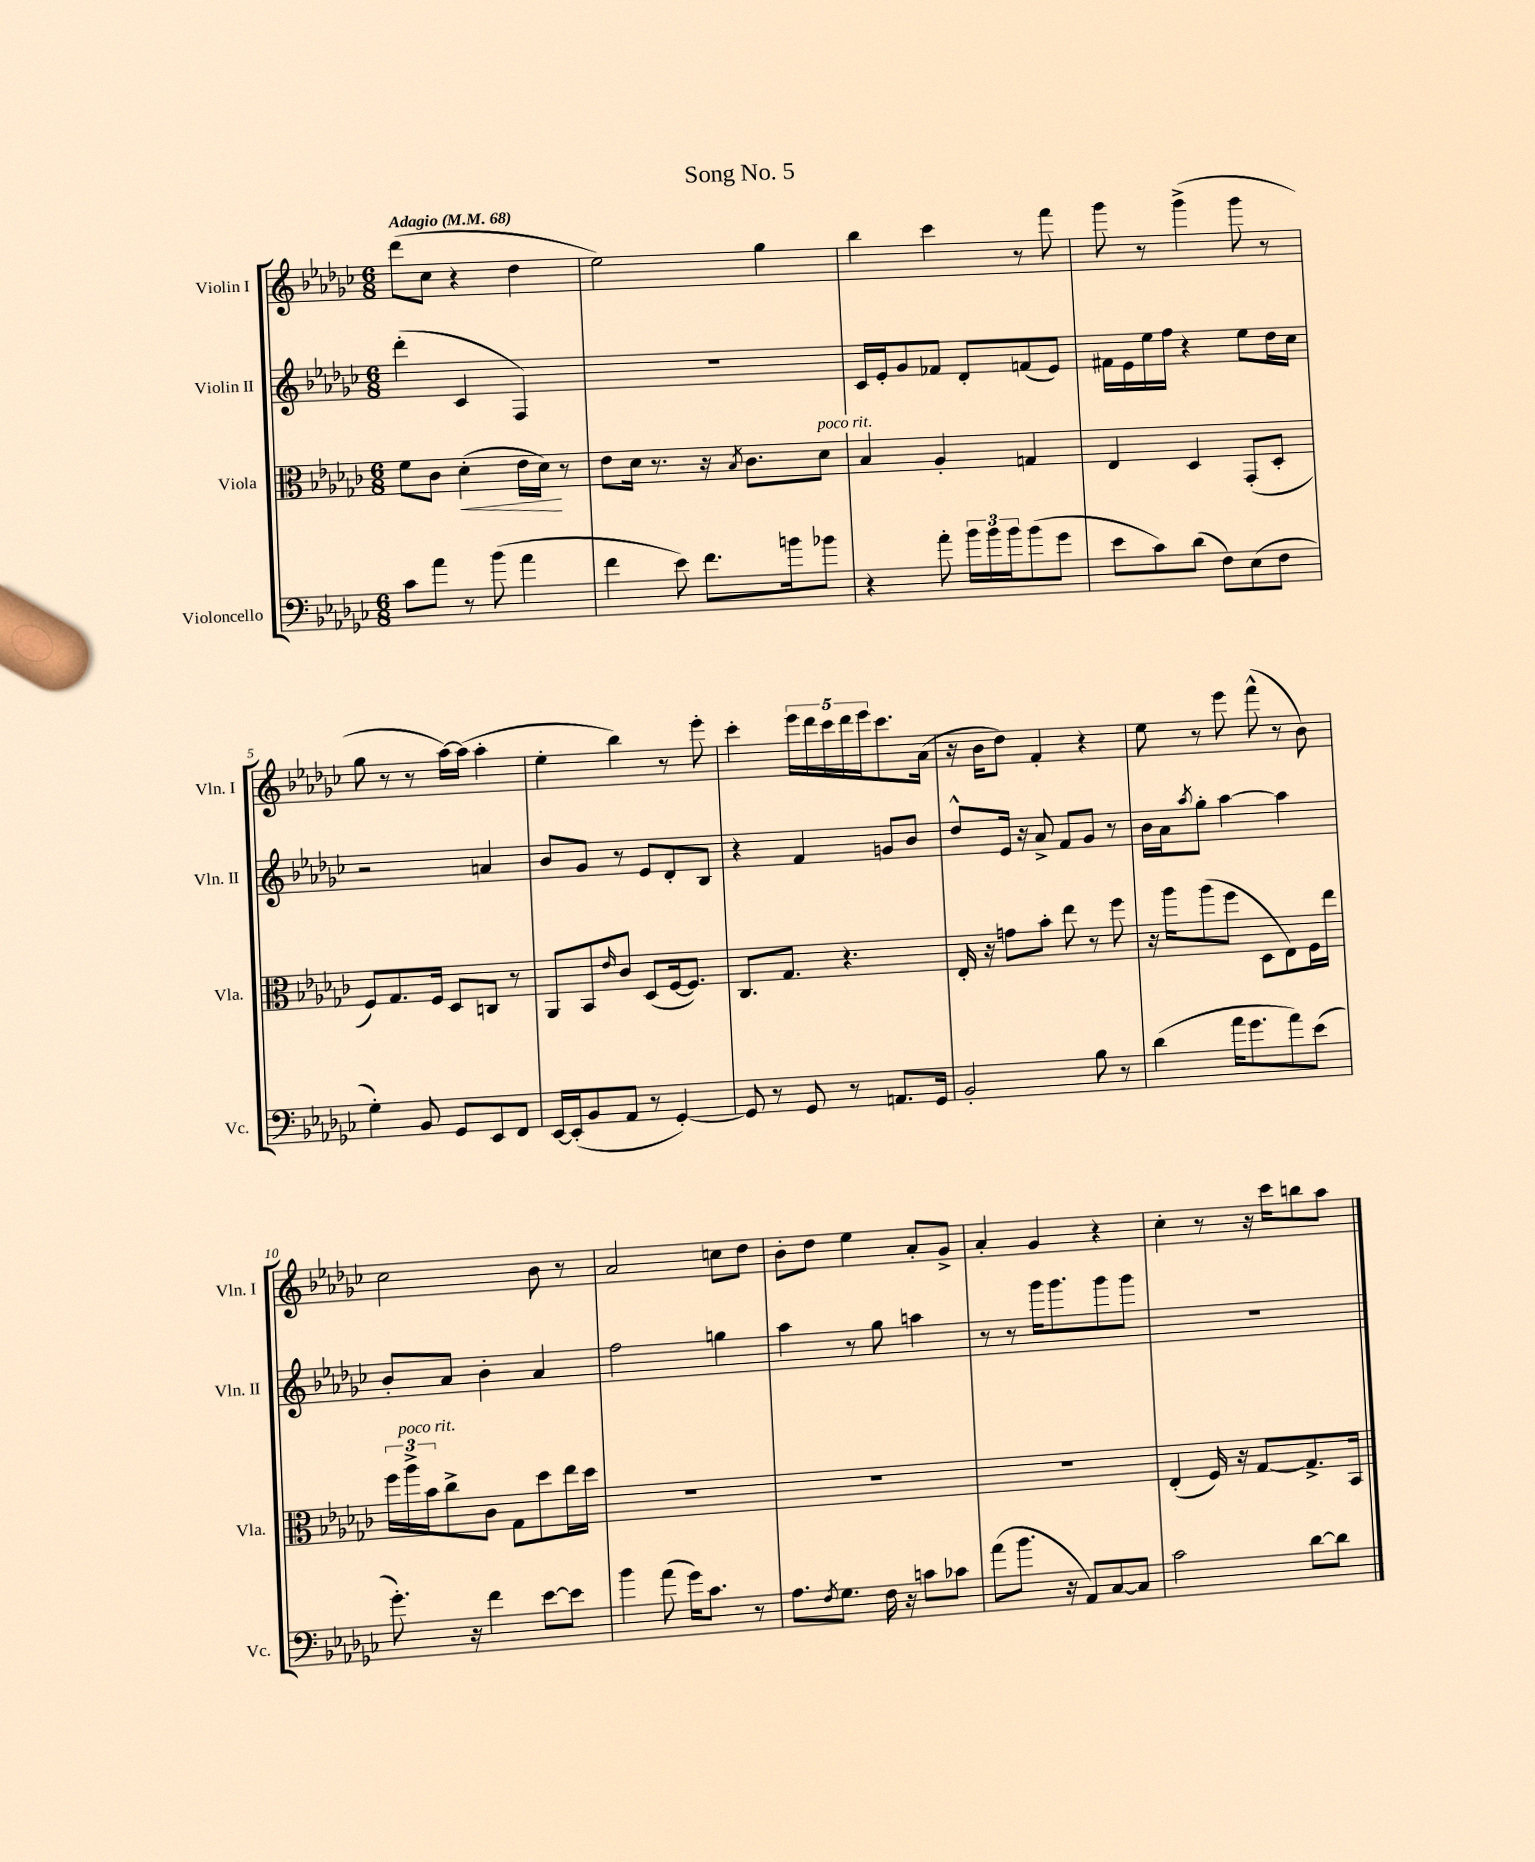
\header { title = "Song No. 5" }
<<
\new StaffGroup <<
\new Staff = "s0" \with { instrumentName = "Violin I" shortInstrumentName = "Vln. I" } {
    \clef treble \key ges \major \numericTimeSignature \time 6/8 \tempo "Adagio" 4 = 68
    des'''8( ces''8 r4 des''4 |
    ees''2) ges''4 |
    bes''4 ces'''4 r8 f'''8 |
    ges'''8 r8 ges'''4->( ges'''8 r8 |
    ges''8 r8 r8 aes''16~) aes''16( aes''4-. |
    ees''4-. bes''4) r8 ees'''8-. |
    ces'''4-. \tuplet 5/4 { ees'''16 des'''16 ces'''16 des'''16 ees'''16 } ces'''8. aes'16( |
    r16 bes'16 des''8) f'4-. r4 |
    ees''8 r8 ees'''8 f'''8-^( r8 bes'8) |
    ces''2 bes'8 r8 |
    aes'2 c''8 des''8 |
    bes'8-. des''8 ees''4 aes'8-. ges'8-> |
    aes'4-. ges'4 r4 |
    ces''4-. r8 r16 ces'''16 b''8 aes''8 \bar "|." |
}
\new Staff = "s1" \with { instrumentName = "Violin II" shortInstrumentName = "Vln. II" } {
    \clef treble \key ges \major \numericTimeSignature \time 6/8
    des'''4-.( ces'4 f4) |
    R2. |
    ces'16 ees'16-. ges'8 fes'8 des'8-. f'8( ees'8) |
    fis'16 ees'16 ees''16 f''16 r4 ees''8 des''16 ces''16 |
    r2 a'4 |
    bes'8 ges'8 r8 ees'8 des'8-. bes8 |
    r4 f'4 g'8 bes'8 |
    des''8-^ ees'16 r16 aes'8-> f'8 ges'8 r8 |
    bes'16 aes'16 \acciaccatura { aes''8 } ges''8-. aes''4~ aes''4 |
    bes'8-. aes'8 bes'4-. aes'4 |
    f''2 g''4 |
    aes''4 r8 ges''8 a''4 |
    r8 r8 ges'''16 ges'''8. ges'''8 ges'''8 |
    R2. \bar "|." |
}
\new Staff = "s2" \with { instrumentName = "Viola" shortInstrumentName = "Vla." } {
    \clef alto \key ges \major \numericTimeSignature \time 6/8
    f'8 ces'8 des'4-.\<( ees'16 des'16\!) r8 |
    ees'8 des'16 r8. r16 \acciaccatura { bes8 } ces'8. des'8^\markup { \italic "poco rit." } |
    bes4 aes4-. g4 |
    ees4 des4 ges,8-.( des8-. |
    f8) ges8. f16 des8 c8 r8 |
    aes,8 bes,8 \grace { ees'16 } ces'8 des8( f16~ f8.) |
    ces8. ges8. r4. |
    ees16-. r16 g'8 bes'8-. ees''8 r8 f''8 |
    r16 aes''16 aes''8( f''8 des8 ees8) f16 ees''16 |
    \tuplet 3/2 { f''16 aes''16->^\markup { \italic "poco rit." } bes'16 } ces''8-> ces'8 ges8 des''8 ees''16 des''16 |
    R2. |
    R2. |
    R2. |
    ees4-.( f16) r16 ges8~ ges8.-> bes,16 \bar "|." |
}
\new Staff = "s3" \with { instrumentName = "Violoncello" shortInstrumentName = "Vc." } {
    \clef bass \key ges \major \numericTimeSignature \time 6/8
    ces'8 aes'8 r8 bes'8( aes'4 |
    f'4 ees'8) f'8. b'16 bes'8 |
    r4 aes'8-. \tuplet 3/2 { bes'16 bes'16 bes'16 } bes'8( ges'8 |
    ees'8 ces'8) des'8( f8) ees8( f8 |
    ges4-.) bes,8 ges,8 ees,8 f,8 |
    ees,16~ ees,16-.( bes,8 aes,8 r8 ges,4~-.) |
    ges,8 r8 ges,8 r8 a,8. ges,16 |
    bes,2-. bes8 r8 |
    des'4( aes'16 ges'8. aes'8) ees'8( |
    ges'8.-.) r16 f'4 ees'8~ ees'8 |
    bes'4 aes'8( ges'16) ces'8. r8 |
    aes8. \acciaccatura { f8 } ges8. f16 r16 c'8 ces'8 |
    aes'8( bes'8. r16 aes,8) ces8~ ces8 |
    ces'2 des'8~ des'8 \bar "|." |
}
>>
>>
